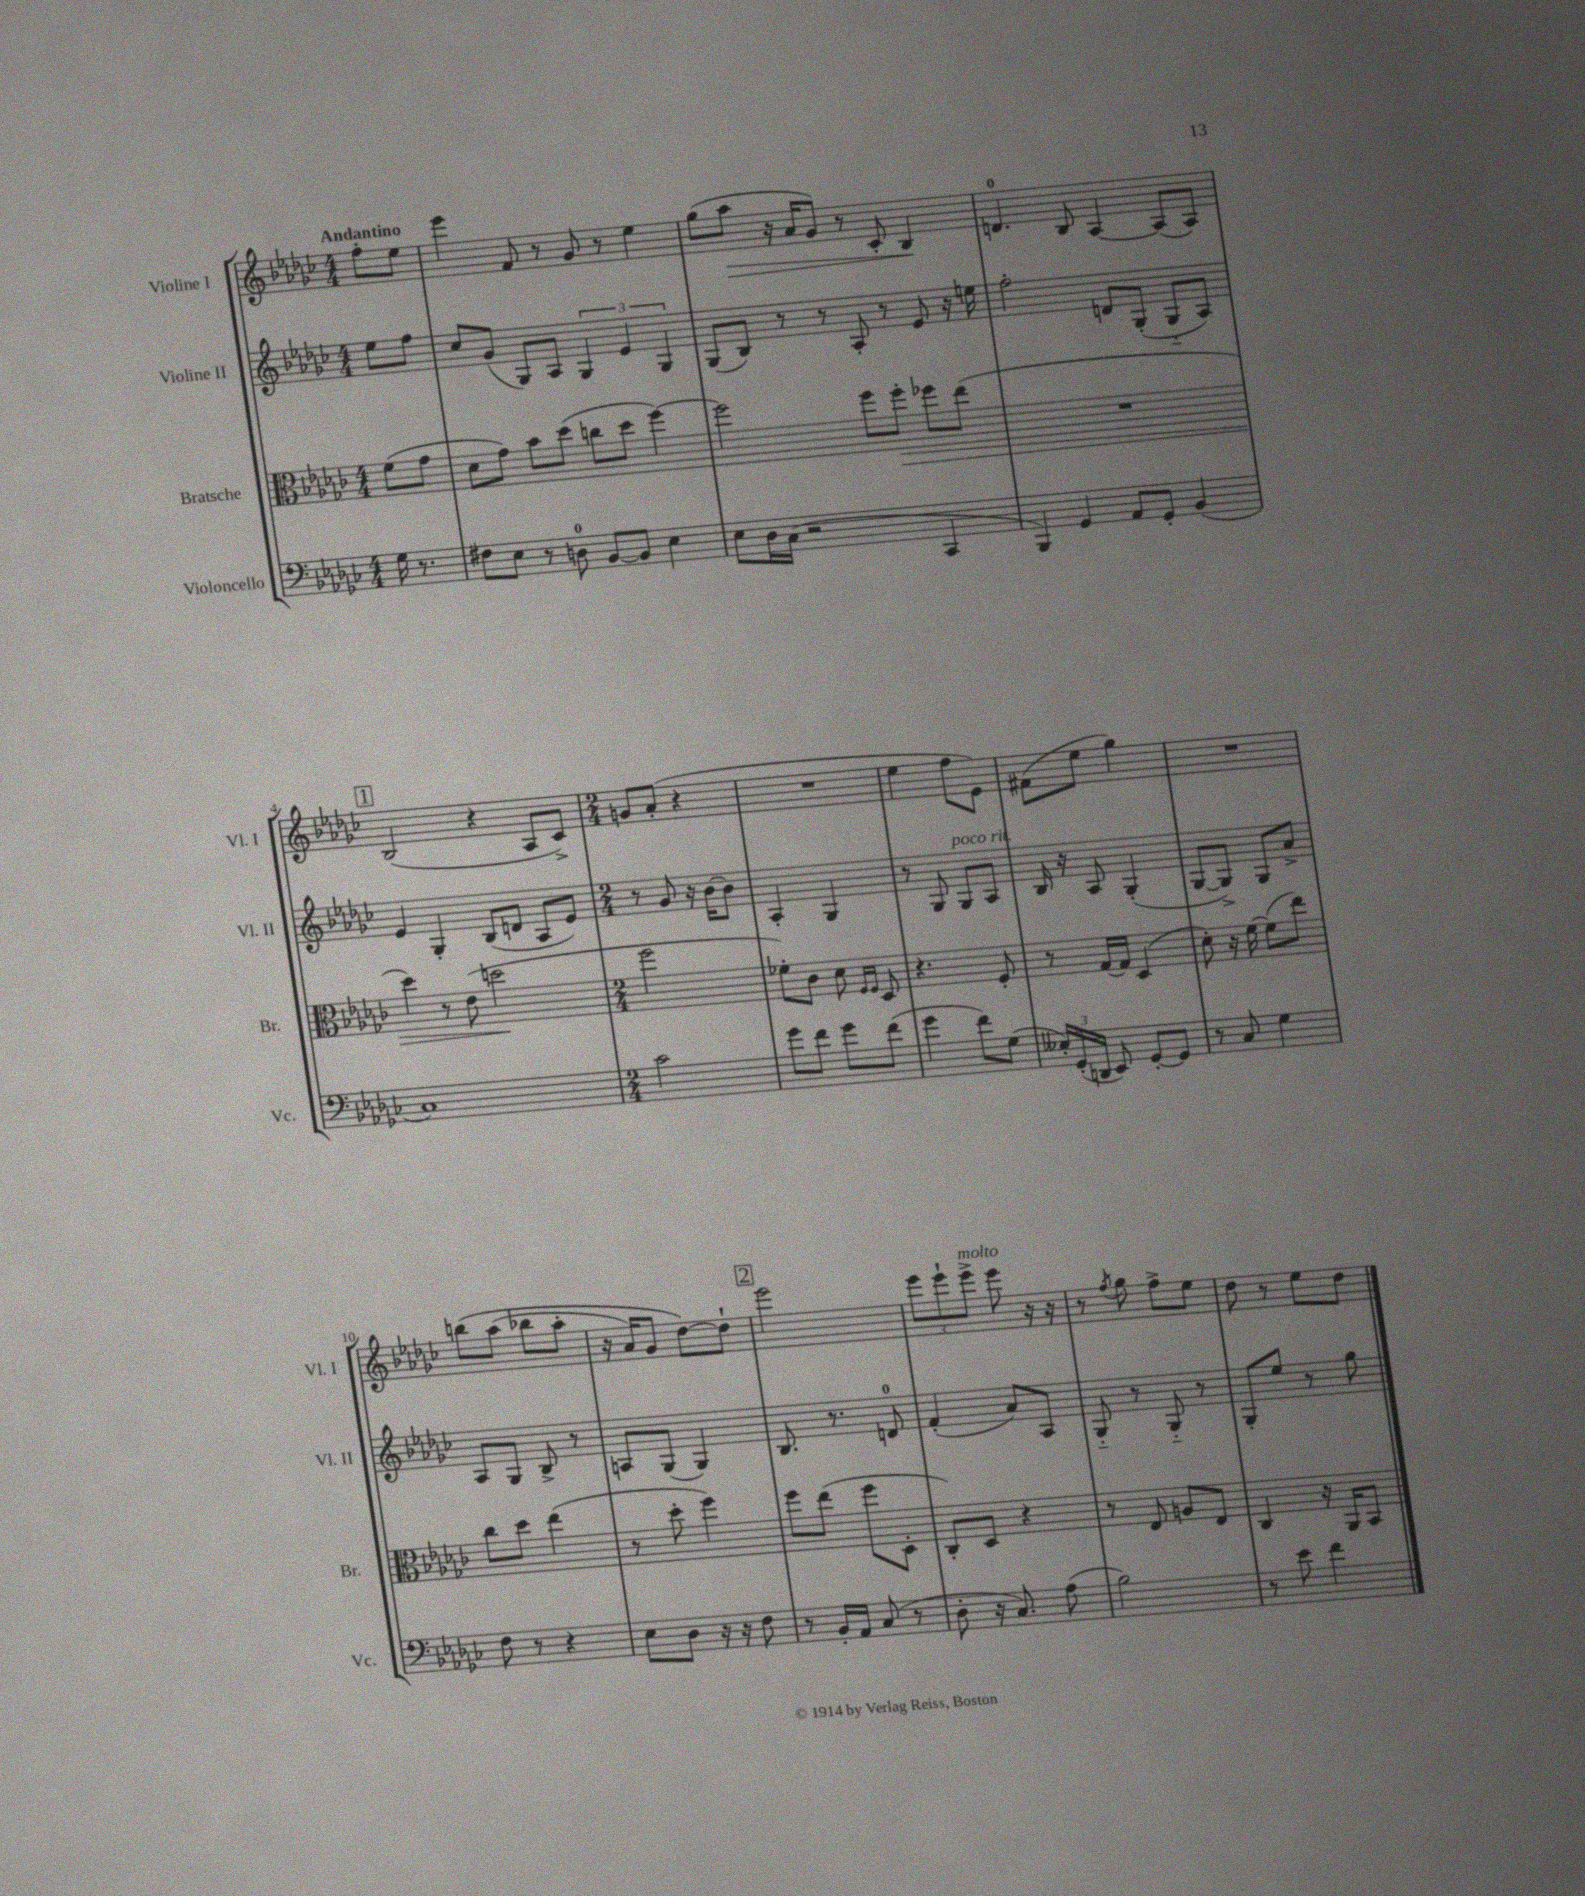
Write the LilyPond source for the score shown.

<<
\new StaffGroup <<
\new Staff = "s0" \with { instrumentName = "Violine I" shortInstrumentName = "Vl. I" } {
    \clef treble \key ges \major \numericTimeSignature \time 4/4 \partial 4 \tempo "Andantino"
    \autoBeamOff f''8[-. ees''8] |
    ees'''4 f'8 r8 ges'8 r8 ees''4 |
    ges''8[( aes''8]\> r16 aes'16[ ges'8]) r8 ces'8-. bes4\! |
    d'4.-0 bes8 aes4~ aes8[( aes8]) |
    \mark \markup { \box "1" } bes2( r4 aes8[ ces'8]->) |
    \numericTimeSignature \time 2/4 g'8[ aes'8]-.( r4 |
    R2 |
    ees''4 f''8[ ees'8]) |
    fis'8[( ees''8] ges''4) |
    R2 |
    b''8[\( aes''8]( bes''8[ aes''8]-. |
    r16 aes'16[) ges'8] des''8[~\) des''8]-! |
    \mark \markup { \box "2" } ees'''2 |
    \tuplet 3/2 { ees'''8[ ees'''8-! ees'''8]->^\markup { \italic "molto" } } ees'''8 r16 r16 |
    r8 \acciaccatura { f''8 } ges''8 f''8[-> ees''8] |
    des''8 r8 ees''8[ des''8] \bar "|." |
}
\new Staff = "s1" \with { instrumentName = "Violine II" shortInstrumentName = "Vl. II" } {
    \clef treble \key ges \major \numericTimeSignature \time 4/4 \partial 4
    \autoBeamOff ees''8[ f''8] |
    ces''8[ ges'8]( ges8[) aes8] \tuplet 3/2 { ges4 ees'4 ges4 } |
    ges8[( bes8]) r8 r8 aes8-. r8 ees'8 r16 e''16 |
    f''2-. d'8[ ges8]-.( ges8[-_ aes8]) |
    \mark \markup { \box "1" } ees'4 ges4-. bes8[( d'8] aes8[ ees'8]) |
    \numericTimeSignature \time 2/4 r8 ges'8 r16 bes'16[~ bes'8] |
    aes4-. ges4 |
    r8 ges8 ges8[^\markup { \italic "poco rit." } aes8] |
    bes16 r16 aes8 ges4-.( |
    ges8[~ ges8]->) ges8[ aes'8]-> |
    aes8[ ges8] bes8-> r8 |
    a8[ ges8]( ges4) |
    \mark \markup { \box "2" } bes8. r8. d'8-0 |
    f'4-.( aes'8[) aes8] |
    ges8-_ r8 ges8-_ r8 |
    ges8[-. ees''8] r8 ges''8 \bar "|." |
}
\new Staff = "s2" \with { instrumentName = "Bratsche" shortInstrumentName = "Br." } {
    \clef alto \key ges \major \numericTimeSignature \time 4/4 \partial 4
    \autoBeamOff f'8[( ges'8] |
    des'8[ ges'8]) bes'8[ des''8]( c''8[ des''8] f''4~) |
    f''2 f''8[ f''8]-.\> fes''8[ ees''8]( |
    R1 |
    \mark \markup { \box "1" } des''4) r8 ees'8( d''2\! |
    \numericTimeSignature \time 2/4 f''2 |
    fes'8[-.) ces'8] des'8 \grace { f16[ f16] } des8 |
    r4. f8-. |
    r8 ges16[~ ges16] des4( |
    des'8-.) r16 f'16~ f'8[( ees''8]) |
    ces''8[ des''8] ees''4( |
    r8 des''8-. f''4) |
    \mark \markup { \box "2" } f''8[ ees''8]( f''8[ des8]-. |
    ces8[-.) des8] r4 |
    r8 ees8 a8[ ees8] |
    ces4 r16 aes,16[ bes,8] \bar "|." |
}
\new Staff = "s3" \with { instrumentName = "Violoncello" shortInstrumentName = "Vc." } {
    \clef bass \key ges \major \numericTimeSignature \time 4/4 \partial 4
    \autoBeamOff ges16 r8. |
    fis8[ ees8] r8 d8-0 bes,8[~ bes,8] ees4 |
    ees8[ des16 ces16]( r2 ces,4 |
    bes,,4) ges,4 aes,8[ ges,8]-. bes,4( |
    \mark \markup { \box "1" } ces1) |
    \numericTimeSignature \time 2/4 ces'2 |
    ges'8[ f'8] ges'8[ f'8]( |
    ges'4 f'8[) ges8]( |
    \tuplet 3/2 { eeses16[-.) ges,16-.( d,16] } ees,8) ges,8[~-. ges,8] |
    r8 ces8 ges4 |
    f8 r8 r4 |
    ees8[ des8] r16 r16 f8 |
    \mark \markup { \box "2" } r8 bes,16[-. aes,16] ces8( r8 |
    des8-. r16 ces8.) aes8( |
    bes2) |
    r8 ees'8 f'4 \bar "|." |
}
>>
>>
